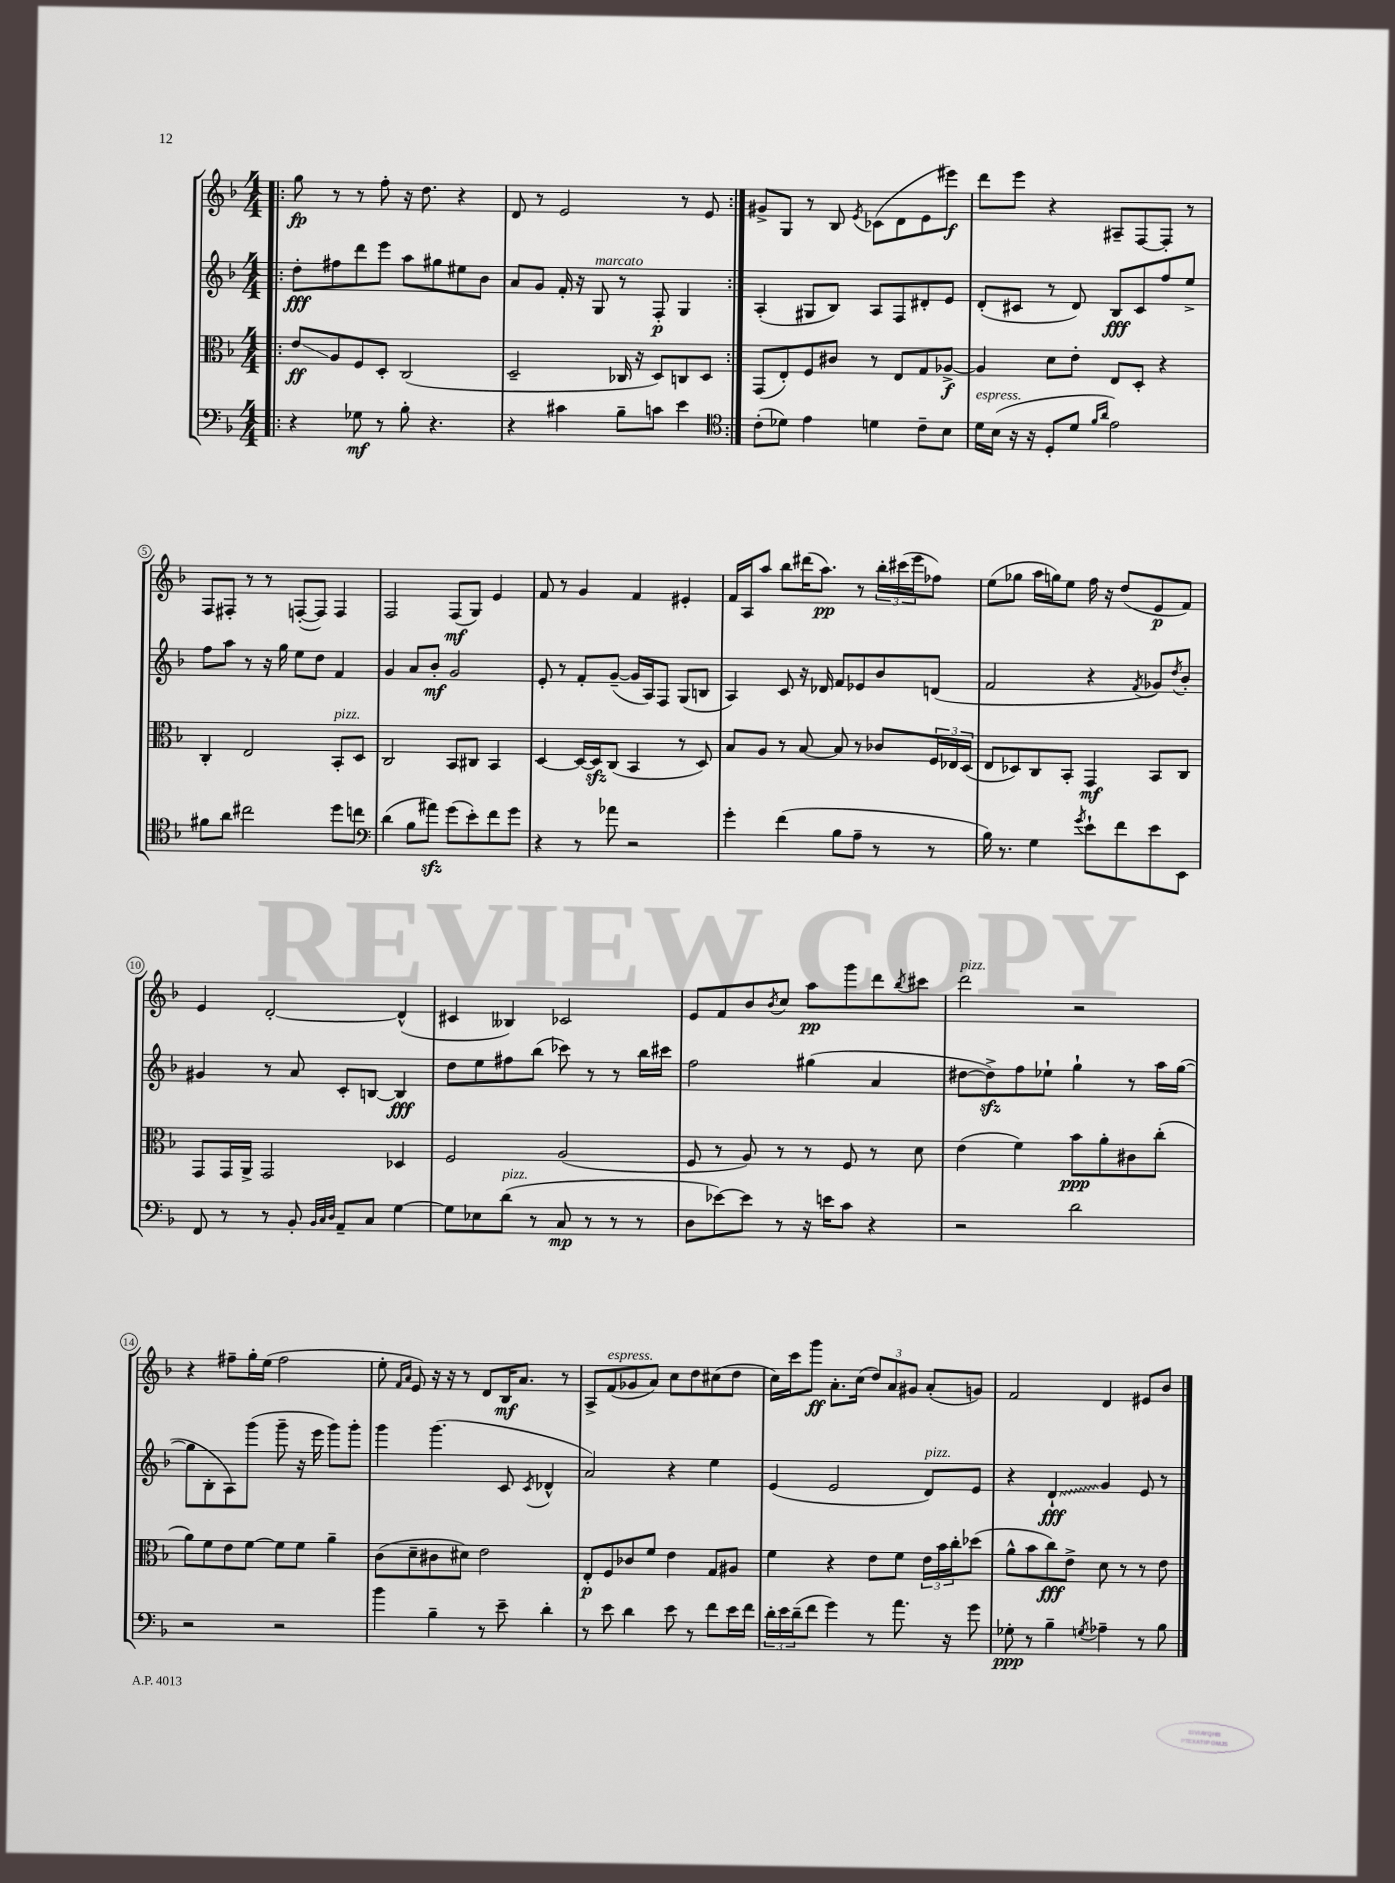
<<
\new StaffGroup <<
\new Staff = "s0" {
    \clef treble \key f \major \numericTimeSignature \time 4/4
    \repeat volta 2 { \bar ".|:" g''8\fp r8 r8 f''8-. r16 d''8. r4 |
    d'8 r8 e'2 r8 e'8 | }
    gis'8-> g8 r8 bes8 \acciaccatura { e'8 } ces'8( d'8 e'8 eis'''8\f) |
    d'''8 e'''8 r4 ais8-- f8~ f8-. r8 |
    f8 fis8-. r8 r8 f8~-.( f8) f4 |
    f2 f8\mf( g8) e'4 |
    f'8 r8 g'4 f'4 eis'4-. |
    f'16 a16 a''8 bes''8 dis'''16( a''8.\pp) r8 \tuplet 3/2 { bes''16-. cis'''16( e'''16 } fes''8) |
    e''8( ges''8 a''16 g''16) e''8 f''16 r16 d''8( e'8\p f'8) |
    e'4 d'2~-. d'4-^( |
    cis'4 beses4) ces'2 |
    e'8 f'8 bes'8 \acciaccatura { bes'8 } c''8 a''8\pp g'''8 d'''8 \acciaccatura { bes''8 } cis'''8 |
    d'''2^\markup { \italic "pizz." } r2 |
    r4 fis''8-- g''16-. e''16( fis''2 |
    e''8-. \grace { f'16 a'16 } e'8) r16 r16 r8 d'8 bes16\mf a'8. r8 |
    a8-> f'8^\markup { \italic "espress." }( ges'8 a'8) c''8 d''8 cis''8( d''8 |
    c''16) c'''16 g'''8\ff a'8.-. c''16( \tuplet 3/2 { d''8) a'8 gis'8 } a'8-.( g'8) |
    f'2 d'4 eis'8 bes'8 \bar "|." |
}
\new Staff = "s1" {
    \clef treble \key f \major \numericTimeSignature \time 4/4
    \repeat volta 2 { \bar ".|:" d''8-.\fff fis''8 d'''8 e'''8 a''8 gis''8 eis''8 bes'8 |
    a'8 g'8 f'16-. r16 g8^\markup { \italic "marcato" } r8 f8-.\p g4 | }
    a4-.( gis8 bes8) a8 f8 dis'8-. e'8 |
    d'8-.( cis'8 r8 d'8) bes8\fff cis'8 f''8 e''8-> |
    f''8 a''8 r8 r16 g''16 e''8 d''8 f'4 |
    g'4 a'8 bes'8-.\mf g'2 |
    e'8-. r8 f'8-. g'8~--( g'16 a16) f8 g8( b8 |
    a4) c'8 r16 des'16 f'8 ees'8 bes'8 d'8( |
    f'2 r4 \acciaccatura { f'8 } ges'8) \acciaccatura { d''8 } bes'8-. |
    gis'4 r8 a'8 c'8-. b8~ b4\fff |
    d''8 e''8 fis''8 bes''8( ces'''8) r8 r8 bes''16 cis'''16 |
    f''2 gis''4( a'4 |
    dis''8~ dis''8->\sfz) f''8 ees''8-! g''4-! r8 a''16 g''16~( |
    g''8 bes8-. a8) g'''8( g'''8-- r16 e'''16 g'''8) g'''8-. |
    g'''4 g'''4.( c'8 \acciaccatura { c'8 } des'4-^ |
    a'2) r4 e''4 |
    e'4( e'2 d'8^\markup { \italic "pizz." }) e'8 |
    r4 \once \override Glissando.style = #'zigzag d'4-!\glissando\fff g'4 e'8 r8 \bar "|." |
}
\new Staff = "s2" {
    \clef alto \key f \major \numericTimeSignature \time 4/4
    \repeat volta 2 { \bar ".|:" e'8\glissando\ff a8 f8 d8-. c2( |
    d2-- ces16 r16 d8) c8 d8 | }
    g,8( e8-.) f8 cis'8 r8 e8 g8 aes8~->\f |
    aes4 d'8 e'8-. e8 d8-. r4 |
    c4-. e2 bes,8-.^\markup { \italic "pizz." } d8 |
    c2 bes,8 cis8 bes,4 |
    d4~ d16~ d16\sfz c8( bes,4 r8 d8) |
    bes8 a8 r8 bes8~ bes8 r8 ces'8 \tuplet 3/2 { f16 ees16 d16( } |
    e8 des8) c8 bes,8-. g,4\mf bes,8 c8 |
    g,8 g,16 a,16-> g,2 des4 |
    f2 a2( |
    f8 r8 a8) r8 r8 f8 r8 d'8 |
    e'4( f'4) bes'8\ppp a'8-. cis'8 c''8-.( |
    a'8) f'8 e'8 f'8~ f'8 f'8 a'4-- |
    c'8( d'8-- cis'8 dis'8) e'2 |
    e8-.\p f8 ces'8 f'8 e'4 g8 ais8 |
    f'4 r4 e'8 f'8 \tuplet 3/2 { e'16 bes'16 c''16-. } des''8( |
    a'8-^ bes'8 c''8\fff) e'8-> d'8 r8 r8 e'8 \bar "|." |
}
\new Staff = "s3" {
    \clef bass \key f \major \numericTimeSignature \time 4/4
    \repeat volta 2 { \bar ".|:" r4 ges8\mf r8 bes8-. r4. |
    r4 cis'4 bes8-- c'8 e'4 | }
    \clef tenor c'8-.( des'8) e'4 d'4 c'8-- bes8 |
    d'16^\markup { \italic "espress." } bes16( r16 r16 d8-. d'8 \grace { f'16 a'16 } e'2) |
    fis'8 a'8 cis''2 d''8 c''8 |
    \clef bass d'4( bes8 ais'8\sfz) g'8( e'8-.) f'8 g'8 |
    r4 r8 aes'8 r2 |
    g'4-. f'4( bes8 a8-- r8 r8 |
    bes16) r8. g4 \acciaccatura { g'8 } e'8-! f'8 e'8 e,8 |
    f,8 r8 r8 bes,8-. \grace { bes,32 c32 d32 } a,8-- c8 g4~ |
    g8 ees8 d'8^\markup { \italic "pizz." }( r8 c8\mp r8 r8 r8 |
    d8 ees'8~) ees'8 r8 r16 e'16 c'8 r4 |
    r2 d'2 |
    r2 r2 |
    bes'4 bes4-- r8 e'8-- d'4-. |
    r8 e'8 d'4 e'8 r8 f'8 e'16 f'16 |
    \tuplet 3/2 { d'16-. e'16 d'16--( } f'8 g'4) r8 a'8. r16 g'8 |
    ges8-.\ppp r8 bes4-- \acciaccatura { g8 } aes4-- r8 bes8 \bar "|." |
}
>>
>>
\layout { \context { \Score \override BarNumber.stencil = #(make-stencil-circler 0.1 0.3 ly:text-interface::print) } }
